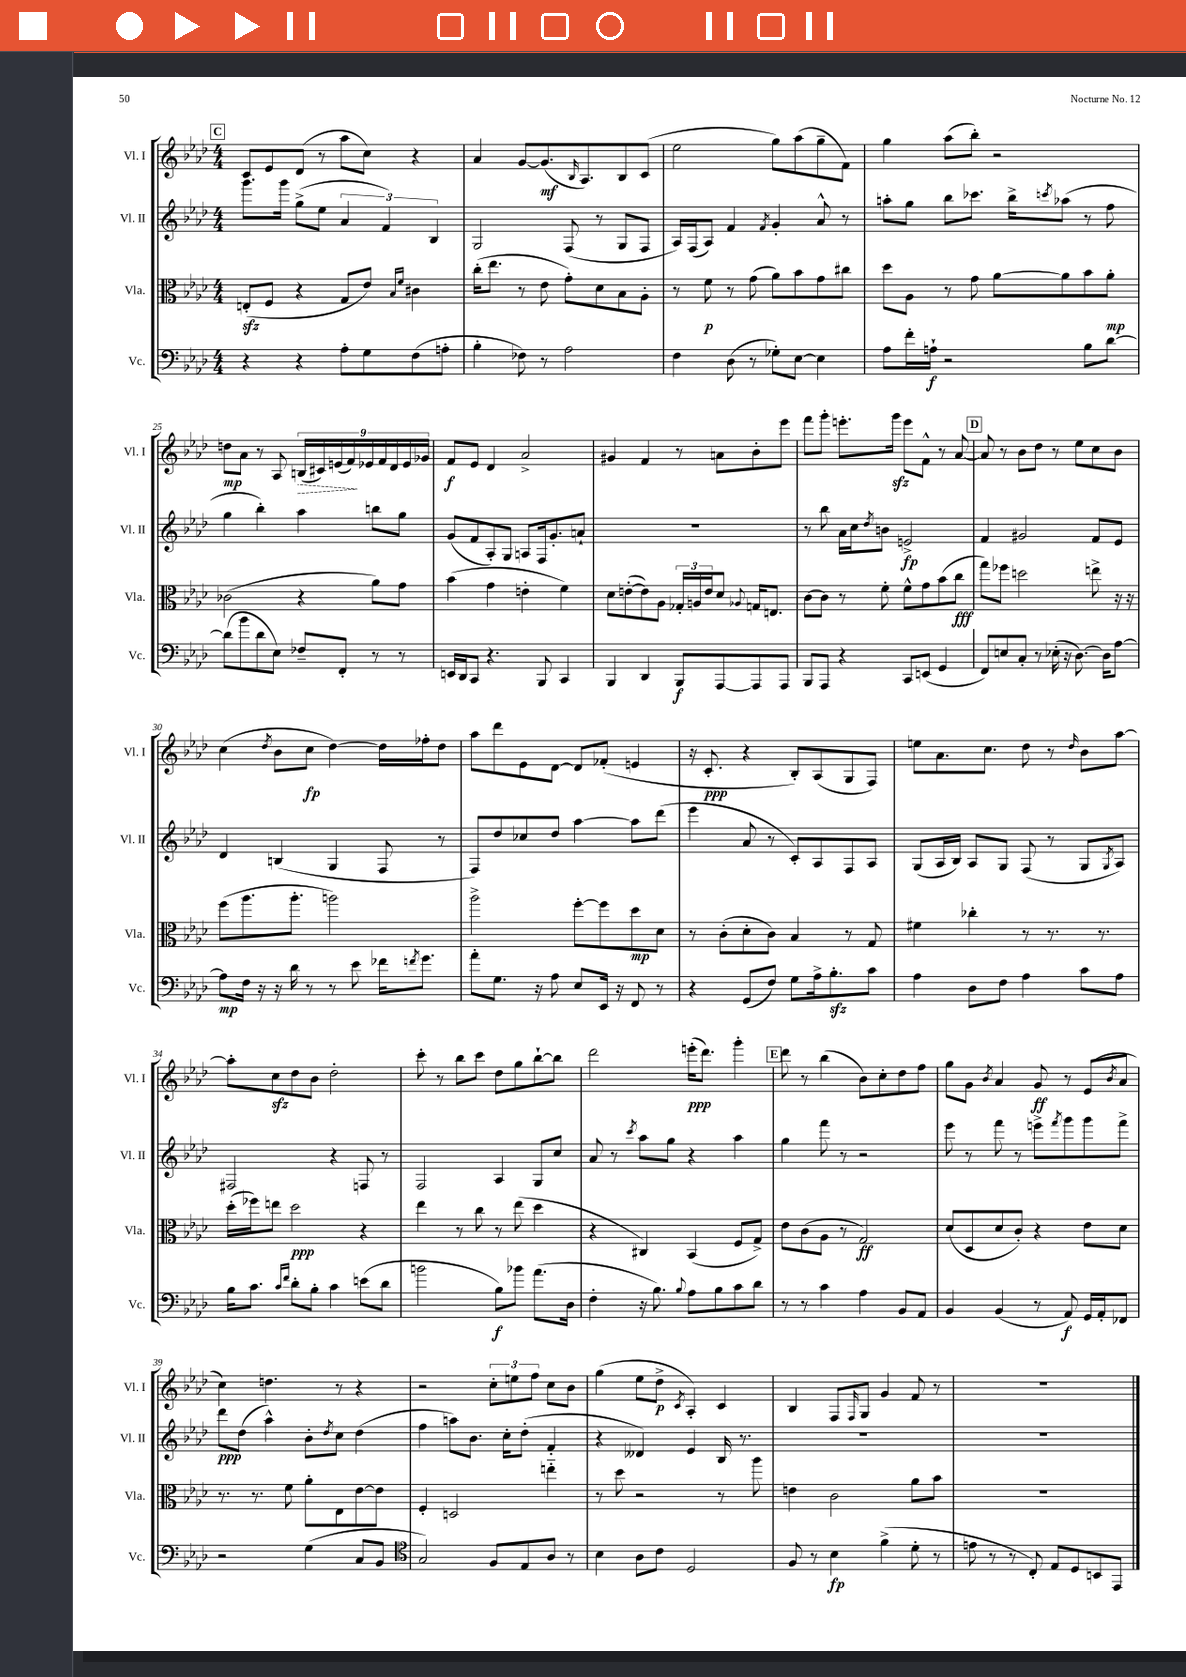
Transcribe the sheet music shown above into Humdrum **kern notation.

**kern	**kern	**kern	**kern
*staff4	*staff3	*staff2	*staff1
*clefF4	*clefC3	*clefG2	*clefG2
*k[b-e-a-d-]	*k[b-e-a-d-]	*k[b-e-a-d-]	*k[b-e-a-d-]
*M4/4	*M4/4	*M4/4	*M4/4
4r	(8E'	8.ggg	8c
.	8F	.	8e-
.	.	16ggg	.
4r	4r	(8gg^	(8d-
.	.	8ee-	8r
8A-'	8G	6a-	8aa-
8G	8e-)	.	8cc)
.	.	6f)	.
.	16qqB-	.	.
.	16qqf	.	.
(8F	4c#	.	4r
.	.	6B-	.
8A'	.	.	.
=	=	=	=
4B-'	(16cc'	2G	4a-
.	8.ee-	.	.
8F-)	8r	.	[8g
8r	8e-	.	(8.g]
2A-	8g')	(8F	.
.	.	.	16qqB-
.	.	.	8.A-)
.	8d-	8r	.
.	8B-	8G	8B-
.	8A-'	8F	(8c
=	=	=	=
4F	8r	16A-)	2ee-
.	.	(16F	.
.	8f	8A-)	.
(8D-	8r	4f	.
8r	(8g	.	.
.	.	8qf	.
8G-')	8a-)	4g'	8gg)
[8E-	8b-	.	(8aa-
4E-]	8g	8a-^^	8gg~
.	8cc#	8r	8f)
=	=	=	=
8A-	8dd-	8aa'	4gg
16f'	8A-	8gg	.
16A`	.	.	.
2r	8r	8bb-	(8aa-
.	8g	8.ccc-	8bb-')
.	[8a-	.	2r
.	.	16bb-^	.
.	.	8qccc	.
.	8a-]	(8aa-	.
8B-	8b-	8r	.
[8d-	8a-'	8ff	.
=	=	=	=
(8d-]	(2c-	4gg	8dd
8b-	.	.	8a-
8d-	.	4bb-')	8r
8E-)	.	.	8A-
8F-~	4r	4aa-	(18B
.	.	.	18c#)
.	.	.	(18e
8FF'	.	.	.
.	.	.	18f)
.	.	.	18e-
8r	8a-)	8bb	.
.	.	.	18f
.	.	.	18d-
8r	8g	8gg	.
.	.	.	18e-
.	.	.	18g-
=	=	=	=
16EE	(4b-	(8g	8f
16DD-	.	.	.
8CC	.	8f	8e-
4.r	4g	8A-')	4d-
.	.	8G	.
.	4e'	8A	2a-^
8BBB-	.	16F	.
.	.	8.g'	.
4CC	4f)	.	.
.	.	8a`	.
=	=	=	=
4BBB-	8d-	1r	4g#
.	([8e'	.	.
4DD-	8e])	.	4f
.	8A-	.	.
8BBB-	24G-'	.	8r
.	24A	.	.
.	24e	.	.
[8AAA-	8d-	.	8a
.	8qqA-	.	.
8AAA-]	16G	.	8b-'
.	8.E	.	.
8AAA-	.	.	8eee-
=	=	=	=
8BBB-	[8c	8r	8fff
8AAA-	8c]	8bb-	8ggg'
4r	8r	16a-	8.eee'
.	.	16cc	.
.	.	8qdd-	.
.	8f'	8b	.
.	.	.	16ggg
8CC	8f^^	2e^	8eee
(8EE	8g	.	8f^^
4GG	(8b-	.	8r
.	8cc	.	[8a-
=	=	=	=
8FF)	8gg)	4f	8a-]
8E	8ff-	.	8r
8C'	2dd	2g#	8b-
8r	.	.	8dd-
(16E-'	.	.	8r
16r	.	.	.
[8.D-)	.	.	8ee-
.	8ee^	8f	8cc
16D-]	.	.	.
[8A-	16r	8e-	8b-
.	16r	.	.
=	=	=	=
8A-]	(8ff	4d-	(4cc
16F	8.aa-	.	.
16r	.	.	.
.	.	.	8qdd-
16r	.	(4B	8b-
16d-	8.aa-'	.	.
8r	.	.	8cc
8r	2aa)	4G	[4dd-)
8e-	.	.	.
16f-	.	8F	16dd-]
8qf	.	.	.
8.g	.	.	16ff-'
.	.	8r	8dd-
=	=	=	=
8a-'	2aa-^	8F)	8aa-
8.G	.	8dd-	8ddd-
.	.	8cc-	8e-
16r	.	.	.
8A-	.	8dd-	[8d-
8E-	[8ff'	[4aa-	8d-]
16EE-	8ff]	.	(8f-'
16r	.	.	.
8FF	8dd-	8aa-]	4e
8r	8d-	(8ddd-	.
=	=	=	=
4r	8r	4eee-	16r
.	.	.	8.c'
.	(8c'	.	.
(8GG	8d-'	8a-	4r
8F)	8c)	8r	.
8G	4B-	8c')	8B-')
16A-^	.	8A-	(8A-
8.B-'	.	.	.
.	8r	8F	8G
8c	8G	8A-	8F)
=	=	=	=
4A-	4f#	(8G	8ee
.	.	16A-	8.a-
.	.	16B-)	.
8D-	4cc-'	8A-	.
.	.	.	8.cc
8F	.	8G	.
4A-	8r	(8F	8dd-
.	8.r	8r	8r
.	.	.	16qqdd-
8c	.	8G	8b-
.	8.r	.	.
.	.	8qG	.
8A-	.	8A-)	[8aa-
=	=	=	=
16B-	(16dd-'	2F#	8aa-']
8.c	16ff-)	.	.
.	8ee	.	8cc
16qqc	.	.	.
16qqf	.	.	.
8d-'	2dd-	.	8dd-
8B-'	.	.	8b-
4c	.	4r	2dd-'
(8e	4r	8F	.
8d-	.	8r	.
=	=	=	=
2b	4ee-	2F	8ccc'
.	.	.	8r
.	8r	.	8bb-
.	8cc	.	8ccc
8B-)	8r	4A-	8dd-
8b-	(8ee-	.	8gg
(8.a-	4dd-	8G	[8bb-`
.	.	8cc	8bb-]
16D-	.	.	.
=	=	=	=
4F'	4r	8a-	2ddd-
.	.	8r	.
.	.	8qccc	.
16r	4C#)	8aa-	.
8.B-)	.	.	.
.	.	8gg	.
8qqB-	.	.	.
8A-	(4BB-	4r	(16eee'
.	.	.	8.ddd-)
8B-	.	.	.
8c	8F	4aa-	4ggg'
8d-	8G^)	.	.
=	=	=	=
8r	8e-	4gg	8ddd-
8r	(8c	.	8r
4c	8A-	8fff	(4bb-
.	8r	8r	.
4A-	2G)	2r	8b-)
.	.	.	8cc'
8BB-	.	.	8dd-
8AA-	.	.	8ff
=	=	=	=
4BB-	(8d-	8eee-	8gg
.	8D-	8r	8g
.	.	.	8qb-
(4BB-	8d-	8fff	4a-
.	8c')	8r	.
8r	4r	8eee^	8g
.	.	8qfff	.
8AA-)	.	8ggg	8r
16GG	8e-	8ggg	(8e-
16AA-'	.	.	.
.	.	.	8qb-
8FF-	8d-	8fff^	8a-
=	=	=	=
2r	8.r	8ddd-	4cc)
.	.	(8dd-	.
.	8.r	.	.
.	.	4aa-^^)	4.dd
.	8f	.	.
(4G	8a-'	8b-'	.
.	.	8qdd-	.
.	8E-	8cc	8r
8C	[8e-	(4dd-	4r
8BB-	8e-]	.	.
=	=	=	=
*clefC4	*	*	*
2G)	4F'	4ff	2r
.	2D	8aa)	.
.	.	8.b-	.
8F	.	.	12cc'
.	.	16cc'	.
.	.	.	12ee
8E-	.	(8dd-'	.
.	.	.	12ff
8A-	4ee'~	4f'	8cc
8r	.	.	8b-
=	=	=	=
4B-	8r	4r	(4gg
.	8dd-	.	.
8A-	2r	4d--)	8ee-
8c	.	.	8dd-^
.	.	.	8qc
2D-	.	4e-	4A-')
.	8r	16B-	4c
.	.	8.r	.
.	8aa-	.	.
=	=	=	=
8F	4e	1r	4B-
8r	.	.	.
4B-	2c	.	8F
.	.	.	16qqF
.	.	.	8G
(4f^	.	.	4g
8d-'	8a-	.	8f
8r	8b-	.	8r
=	=	=	=
8e	1r	1r	1r
8r	.	.	.
8r	.	.	.
8C')	.	.	.
8E-	.	.	.
8D-	.	.	.
8BB	.	.	.
8EE-	.	.	.
==	==	==	==
*-	*-	*-	*-
